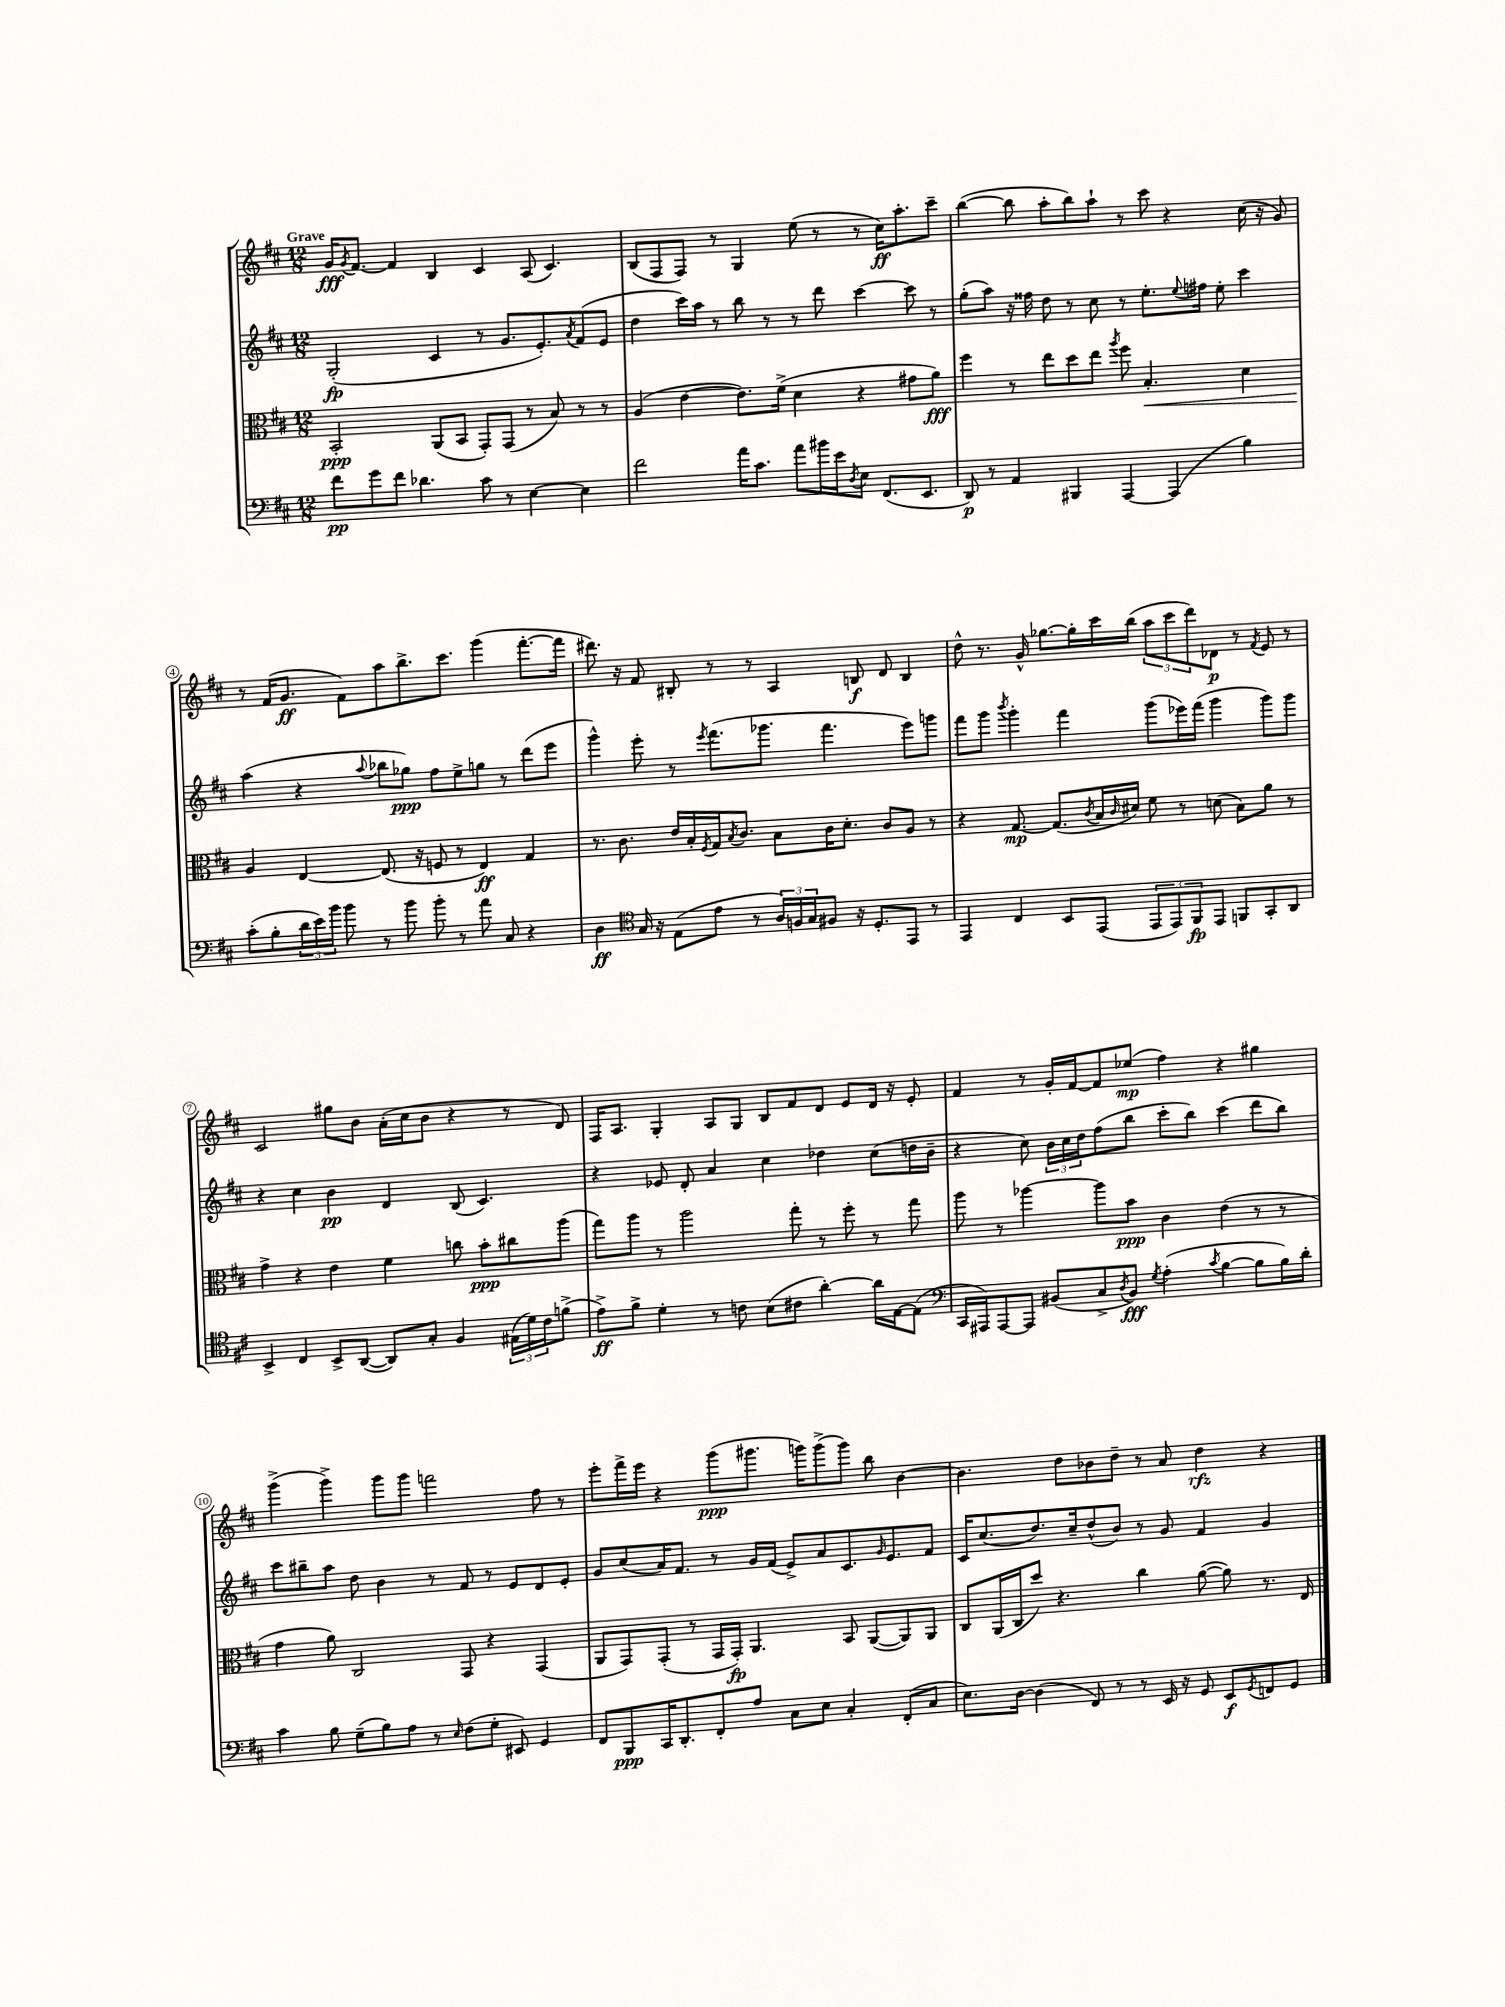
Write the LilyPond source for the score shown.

<<
\new StaffGroup <<
\new Staff = "s0" {
    \clef treble \key d \major \numericTimeSignature \time 12/8 \tempo "Grave"
    g'16\fff \acciaccatura { g'8 } fis'8.~ fis'4 b4 cis'4 a8( cis'4.) |
    b8( fis8 fis8) r8 g4 e''8( r8 r8 cis''16\ff) a''8.-. cis'''8-- |
    b''4~( b''8 a''8-. b''8) a''8-! r8 cis'''8 r4 cis''16( r16 g'8) |
    r8 fis'16( g'8.\ff fis'8) a''8 b''8.-> cis'''8. g'''4( fis'''8.~-. fis'''16 |
    dis'''8.) r16 fis'8 bis8-. r8 r8 a4 b8\f d'8 b4 |
    d''8-^ r8. g'16-^ ges''8.~ ges''16-. cis'''16 b''16( \tuplet 3/2 { a''8 cis'''8 d'''8) } des'8\p r8 \acciaccatura { fis'8 } e'8 r8 |
    cis'2 gis''8 b'8 a'16-.( cis''16 b'8 r4 r8 d'8) |
    fis16 a8. g4-. a8 g8 b8 fis'8 d'8 e'8 d'16 r16 e'8-. |
    fis'4 r8 g'16-. fis'16~ fis'8 ees''8\mp( fis''4) r4 gis''4 |
    g'''4->( g'''4->) g'''8 g'''8 f'''2 fis''8 r8 |
    e'''8-. fis'''16-> e'''16 r4 g'''8\ppp( gis'''8. g'''16) g'''8->( g'''8) b''8 b'4~ |
    b'4. d''8 bes'8 d''8-- r8 a'8 d''4\rfz r4 \bar "|." |
}
\new Staff = "s1" {
    \clef treble \key d \major \numericTimeSignature \time 12/8
    g2-.\fp( cis'4 r8 g'8. e'8.-.) \acciaccatura { a'8 } fis'8( e'8 |
    d''4 cis'''16) a''16 r8 b''8 r8 r8 d'''8 cis'''4~ cis'''8 r8 |
    g''8-.( a''8) r16 fisis''16 d''8 r8 cis''8 r8 e''8.-. \appoggiatura { e''8 } fis''16 e''8-. cis'''4 |
    a''4( r4 \appoggiatura { a''8 } bes''8 ges''8\ppp) fis''8 e''8-> g''8 r8 d'''8( e'''8 |
    g'''4-^) e'''8-. r8 \acciaccatura { e'''8 } fis'''8.( ges'''8. fis'''4. e'''8) g'''8 |
    fis'''8 g'''8 \acciaccatura { b'''8 } g'''4-. fis'''4 g'''8( ees'''16) fis'''16( g'''4 g'''8) g'''8 |
    r4 cis''4 b'4\pp d'4 b8( cis'4.) |
    r4 ees'8 d'8-. a'4 cis''4 des''4 cis''8( d''16 b'16-- |
    r4 cis''8) \tuplet 3/2 { b'16 cis''16 d''16 } fis''8( b''8 cis'''8-. b''8) cis'''4( d'''8 b''8) |
    cis'''8 bis''8-- a''8 d''8 b'4 r8 fis'8 r8 e'8 d'8 e'8-. |
    g'8 cis''8( a'16) fis'8. r8 g'16 fis'16( e'8->) a'8 cis'8. \grace { g'16 } e'8. fis'8 |
    cis'16 cis''8.( d''8.) cis''16-- d''8-^( b'8) r8 g'8 fis'4 g'4 \bar "|." |
}
\new Staff = "s2" {
    \clef alto \key d \major \numericTimeSignature \time 12/8
    b,2-.\ppp a,8( b,8 g,8-.) g,8( r8 b8) r8 r8 |
    a4( e'4~ e'8.) fis'16->( d'4 r4 gis'8 a'8\fff) |
    fis''4 r8 e''8 d''8 e''8 \acciaccatura { a''8 } fis''8 b4.-.\< d'4 |
    a4\! e4~ e8.( r16 f8 r8 e4\ff) g4 |
    r8. cis'8. e'16 b16-. \acciaccatura { fis8 } g16 \acciaccatura { b8 } cis'8. b8 cis'16 d'8.-. cis'8 a8 r8 |
    r4 g8.~\mp g8.( \acciaccatura { cis'8 } b16 \grace { cis'16 } dis'16) fis'8 r8 d'8( b8) a'8 r8 |
    g'4-> r4 e'4 fis'4 c''8 b'8-.\ppp cis''8 a''8( |
    g''8) a''8 r8 a''2 g''8-. r8 fis''8-. r8 g''8 |
    a''8 r8 aes''4~ aes''8 b'8\ppp cis'4 e'4( r8 r8 |
    g'4 a'8) cis2 g,8 r4 g,4( |
    a,8 g,8) g,8-.( r8 g,16 g,16-.\fp) a,4. b,8 a,8~( a,8) a,8 |
    cis8 a,16( cis16 d''8) r4. cis''4 a'8~( a'8) r8. e16 \bar "|." |
}
\new Staff = "s3" {
    \clef bass \key d \major \numericTimeSignature \time 12/8
    fis'8\pp g'8 fis'8 des'4. cis'8 r8 e4~ e4 |
    fis'2 a'16 cis'8. a'8 bis'16 e'16 \acciaccatura { d8 } e8 fis,8.( e,8. |
    d,8\p) r8 a,4 bis,,4 a,,4~ a,,4( b4) |
    cis'8-.( b8-. \tuplet 3/2 { d'16 e'16) b'16 } b'8 r8 b'8 b'8-. r8 a'8 cis8 r4 |
    d4\ff \clef tenor g16 r16 e8( e'8 r8 \tuplet 3/2 { a16) f16 g16 } fis8 r16 d8.-. e,8 r8 |
    e,4 cis4 b,8 e,8( \tuplet 3/2 { e,8 e,8) fis,8\fp } e,8 f,8 g,8-. a,8 |
    b,4-> cis4 b,8-> a,8~( a,8) g8-. fis4 \tuplet 3/2 { eis16( d'16) cis'16 } f'8->( |
    e'8->\ff) fis'8-> d'4-. r8 c'8 b8( cis'8 a'4~-.) a'16 e16~ e8( |
    \clef bass cis,16 ais,,16) ais,,8~ ais,,8 bis,8( cis8-> \acciaccatura { d8 } bis,8\fff) \acciaccatura { g8 } a4-.( \acciaccatura { cis'8 } b4~ b8 b16) d'16-. |
    cis'4 b8 g8--( b8) a8 r8 \grace { e16 } fis8( g8-. eis,8) g,4 |
    fis,8 b,,8\ppp cis,16 d,8.-. fis,8-. a8 cis8 e8 cis4-. fis,8-.( cis8 |
    e8.) d16~ d4( fis,8) r8 r8 e,16 r16 g,8 e,8\f \acciaccatura { g,8 } f,8 g,8 \bar "|." |
}
>>
>>
\layout { \context { \Score \override BarNumber.stencil = #(make-stencil-circler 0.1 0.3 ly:text-interface::print) } }
